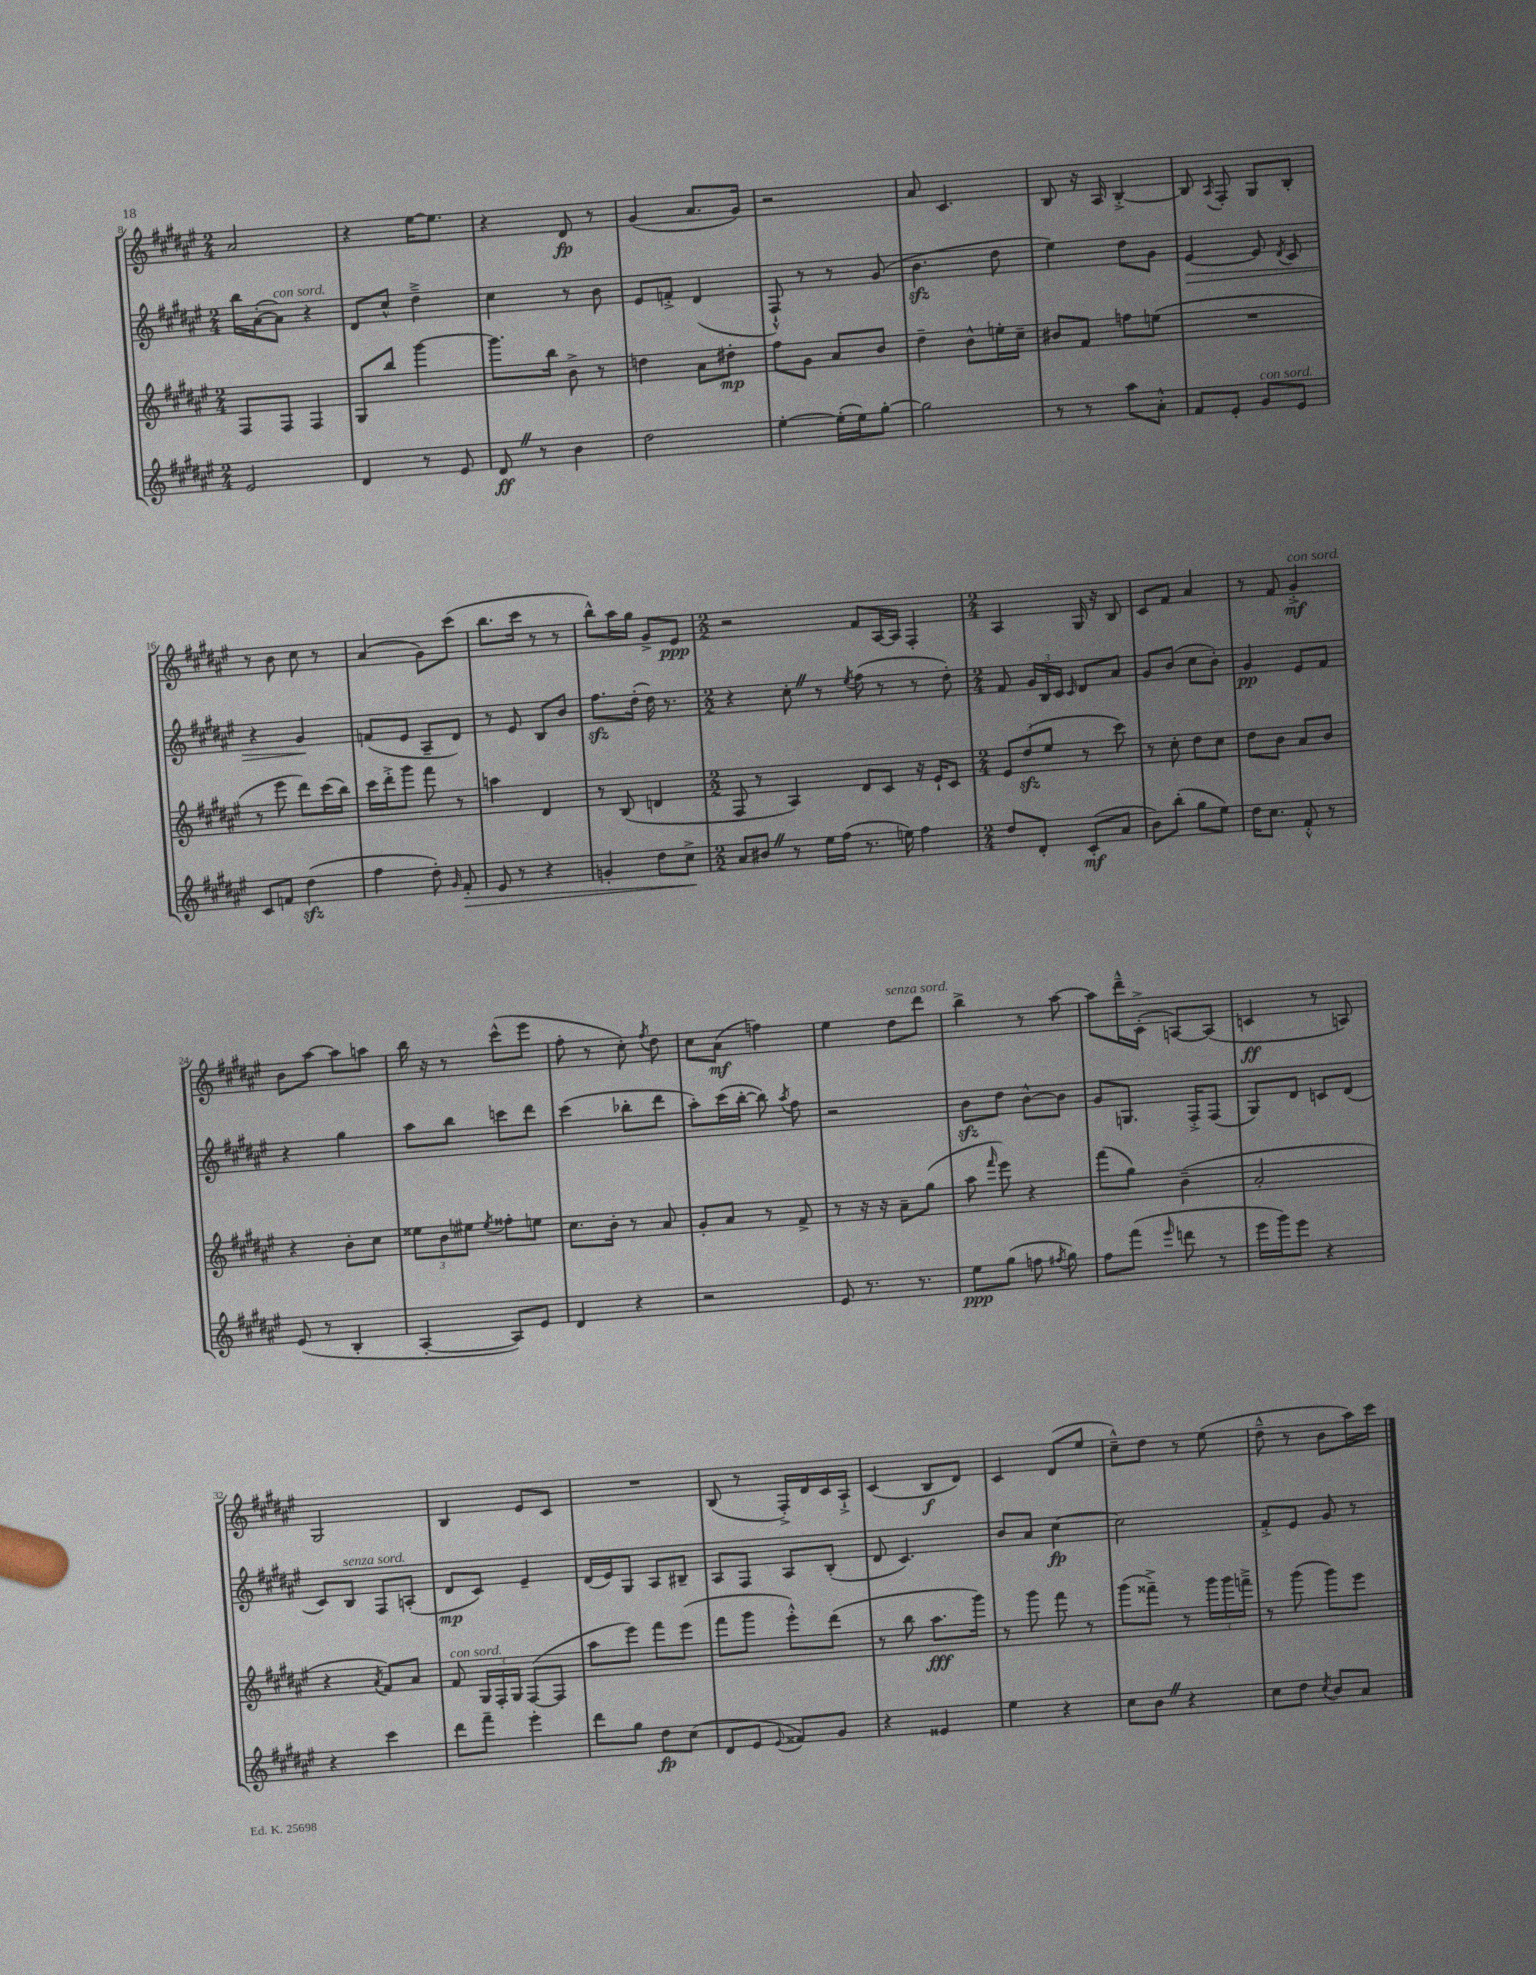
<<
\new StaffGroup <<
\new Staff = "s0" {
    \clef treble \key fis \major \numericTimeSignature \time 2/4
    \autoBeamOff ais'2 |
    r4 eis''16[~ eis''8.] |
    r4 dis'8\fp r8 |
    gis'4( ais'8.[ gis'16]) |
    r2 |
    ais'8 cis'4. |
    b8 r16 ais16 b4~-.-> |
    b8 \acciaccatura { ais8 } fis8-. gis8[ b8]-. |
    r8 b'8 cis''8 r8 |
    ais'4( gis'8[) cis'''8]( |
    b''8.[ cis'''16] r8 r8 |
    b''8[-^) ais''16 gis''16] gis'8[-> eis'8]\ppp |
    \numericTimeSignature \time 2/2 r2 fis'8[ ais16~ ais16] fis4-. |
    \numericTimeSignature \time 2/4 ais4 gis16 r16 b8 |
    cis'8[ fis'8] ais'4 |
    r8 fis'8 gis'4-.->\mf^\markup { \italic "con sord." } |
    b'8[ ais''8]~ ais''8[ a''8] |
    b''16 r16 r8 cis'''8[-^( eis'''8] |
    fis''8-. r8 cis''8-.) \acciaccatura { fis''8 } dis''8 |
    cis''8[ ais'8]\mf( f''4) |
    eis''4 dis''8[^\markup { \italic "senza sord." } dis'''8] |
    b''4-> r8 ais''8~ |
    ais''8[ dis'''16---^ cis'16]-.->( a8[~) a8]( |
    c'4\ff r8 a8) |
    gis2 |
    b4 eis'8[ cis'8] |
    R2 |
    b8( r8 fis16[-.->) dis'16 cis'16 ais16]-!-> |
    cis'4( b8[\f dis'8]) |
    cis'4 dis'8[( eis''8] |
    cis''8[---^) dis''8] r8 eis''8( |
    dis''8---^ r8 b'8[ ais''16) cis'''16] \bar "|." |
}
\new Staff = "s1" {
    \clef treble \key fis \major \numericTimeSignature \time 2/4
    \autoBeamOff b''16[ ais'16~-.( ais'8]^\markup { \italic "con sord." }) r4 |
    dis'8[ cis''8]-^ dis''4---> |
    cis''4 r8 b'8 |
    eis'8[ f'8]-.-> dis'4( |
    fis8-!-^) r8 r8 gis'8( |
    b'4.\sfz dis''8 |
    eis''4) dis''8[ gis'8] |
    eis'4~\> eis'8 \acciaccatura { dis'8 } cis'8 |
    r4 gis'4\! |
    f'8[( eis'8] ais8[-- dis'8]) |
    r8 eis'8 b8[ b'8] |
    fis''8.[\sfz dis''16]-.( dis''16) r8. |
    \numericTimeSignature \time 2/2 r4 cis''8-. \once \override BreathingSign.text = \markup { \musicglyph "scripts.caesura.straight" } \breathe r8 \acciaccatura { eis''8 } fis''8( r8 r8 dis''8-.) |
    \numericTimeSignature \time 2/4 fis'8 \tuplet 3/2 { gis'16[ b16 cis'16] } \grace { cis'16 } dis'8[ ais'8] |
    gis'8[ b'8]( cis''8[ b'8]-.) |
    gis'4\pp eis'8[ fis'8] |
    r4 gis''4 |
    ais''8[ b''8] c'''8[ dis'''8] |
    cis'''4( bes''8[-. dis'''8] |
    ais''8[-.) cis'''16( b''16]~-. b''8) \acciaccatura { ais''8 } fis''8 |
    r2 |
    b'8[\sfz dis''8] b'8[~-^ b'8] |
    gis'8[ g8.] fis16[-.-> fis8]( |
    gis8[) dis'8] c'8[ dis'8]( |
    cis'8[) b8]^\markup { \italic "senza sord." } fis8[ a8]-.( |
    dis'8[\mp cis'8]) eis'4-- |
    dis'16[( eis'16) gis8] ais8[ bis8]-- |
    ais8[ fis8] ais8[ b8]-.( |
    dis'8 cis'4.) |
    b'8[ ais'8] cis''4~\fp |
    cis''2 |
    fis'8[-.-> eis'8] gis'8 r8 \bar "|." |
}
\new Staff = "s2" {
    \clef treble \key fis \major \numericTimeSignature \time 2/4
    \autoBeamOff fis8[ fis8] fis4 |
    gis8[ b''8] gis'''4~ |
    gis'''8.[ b''16] b'8-> r8 |
    d''4 ais'8[ dis''8]-.\mp |
    fis''8[ gis'8] ais'8[ b'8] |
    dis''4-- b'8[-^ e''16-. cis''16]-- |
    bis'8[ fis'8] f''8[ e''8]( |
    R2 |
    r8 eis'''8 dis'''8[) cis'''16( b''16]) |
    cis'''16[ dis'''16-.-> gis'''8] fis'''8 r8 |
    a''4 dis'4 |
    r8 b8( d'4 |
    \numericTimeSignature \time 2/2 fis8 r8 ais4) dis'8[ cis'8] r16 eis'16[-! cis'8] |
    \numericTimeSignature \time 2/4 \tuplet 3/2 { eis'8[ dis''8\sfz( eis''8] } r8 cis'''8) |
    r8 cis''8-. dis''8[ cis''8] |
    dis''8[ b'8] ais'8[ b'8] |
    r4 b'8[-. cis''8] |
    \tuplet 3/2 { eisis''8[ b'8 eis''8] } \acciaccatura { eis''8 } fisis''8[-. e''8] |
    cis''8.[ b'16]-. r8 ais'8 |
    gis'8[-. ais'8] r8 fis'8-> |
    r8 r16 r16 ais'8[-- gis''8]( |
    ais''8 \grace { fis'''16 } eis'''8) r4 |
    fis'''8[( gis''8]) b'4--( |
    ais'2-. |
    r4 \acciaccatura { ais'8 } fis'8[) ais'8] |
    fis'8^\markup { \italic "con sord." } \tuplet 3/2 { gis16[ fis16-. gis16] } fis8[~( fis8] |
    ais''8[ eis'''8]) fis'''8[ eis'''8]( |
    fis'''8[ gis'''8] eis'''8[-.-^) dis'''8]( |
    r8 b''8 ais''8.[\fff gis'''16]) |
    r8 gis'''8 fis'''8 r8 |
    gis'''8[( fisis'''8]--->) r8 \tuplet 3/2 { gis'''16[ gis'''16 f'''16]---> } |
    r8 gis'''8( gis'''8[) eis'''8] \bar "|." |
}
\new Staff = "s3" {
    \clef treble \key fis \major \numericTimeSignature \time 2/4
    \autoBeamOff eis'2 |
    dis'4 r8 eis'8 |
    dis'8\ff \once \override BreathingSign.text = \markup { \musicglyph "scripts.caesura.straight" } \breathe r8 b'4 |
    dis''2 |
    eis''4~-. eis''16[-.( eis''16) gis''8]~-. |
    gis''2 |
    r8 r8 ais''8[ ais'8]-.-^ |
    fis'8[ eis'8]-. gis'8[^\markup { \italic "con sord." } eis'8] |
    cis'8[ f'8] dis''4\sfz( |
    fis''4 dis''8-.) \grace { gis'16 } fis'8-.\> |
    eis'8 r8 r4 |
    g'4-. dis''8[ cis''8]->\! |
    \numericTimeSignature \time 2/2 ais'8[ bis'8] \once \override BreathingSign.text = \markup { \musicglyph "scripts.caesura.straight" } \breathe r8 eis''16[ fis''16]( r8. e''16) fis''4 |
    \numericTimeSignature \time 2/4 dis''8[ dis'8]-. cis'8[-.\mf( ais'8] |
    b'8[) b''8]-.( gis''8[ eis''8]) |
    dis''16[ cis''8.] fis'8-.-^ r8 |
    eis'8( r8 b4-. |
    ais4~-. ais8[) eis'8] |
    dis'4 r4 |
    r2 |
    eis'8 r8. r8. |
    eis''8[\ppp gis''8]( f''8 \acciaccatura { fis''8 } gis''8) |
    fis''8[ fis'''8]( \grace { eis'''16 } d'''8 r8 |
    eis'''16[ gis'''16) eis'''8] r4 |
    r4 cis'''4 |
    dis'''8[ fis'''8]-- eis'''4-. |
    dis'''8[ gis''8] dis''8[\fp cis''8]( |
    dis'8[ eis'8] \appoggiatura { eis'8 } fisis'8[) gis'8] |
    r4 eisis'4 |
    eis''4 r4 |
    cis''8[ b'8] \once \override BreathingSign.text = \markup { \musicglyph "scripts.caesura.straight" } \breathe r4 |
    cis''8[ dis''8] \acciaccatura { cis''8 } b'8[ ais'8] \bar "|." |
}
>>
>>
\layout { \context { \Score currentBarNumber = #8 } }
